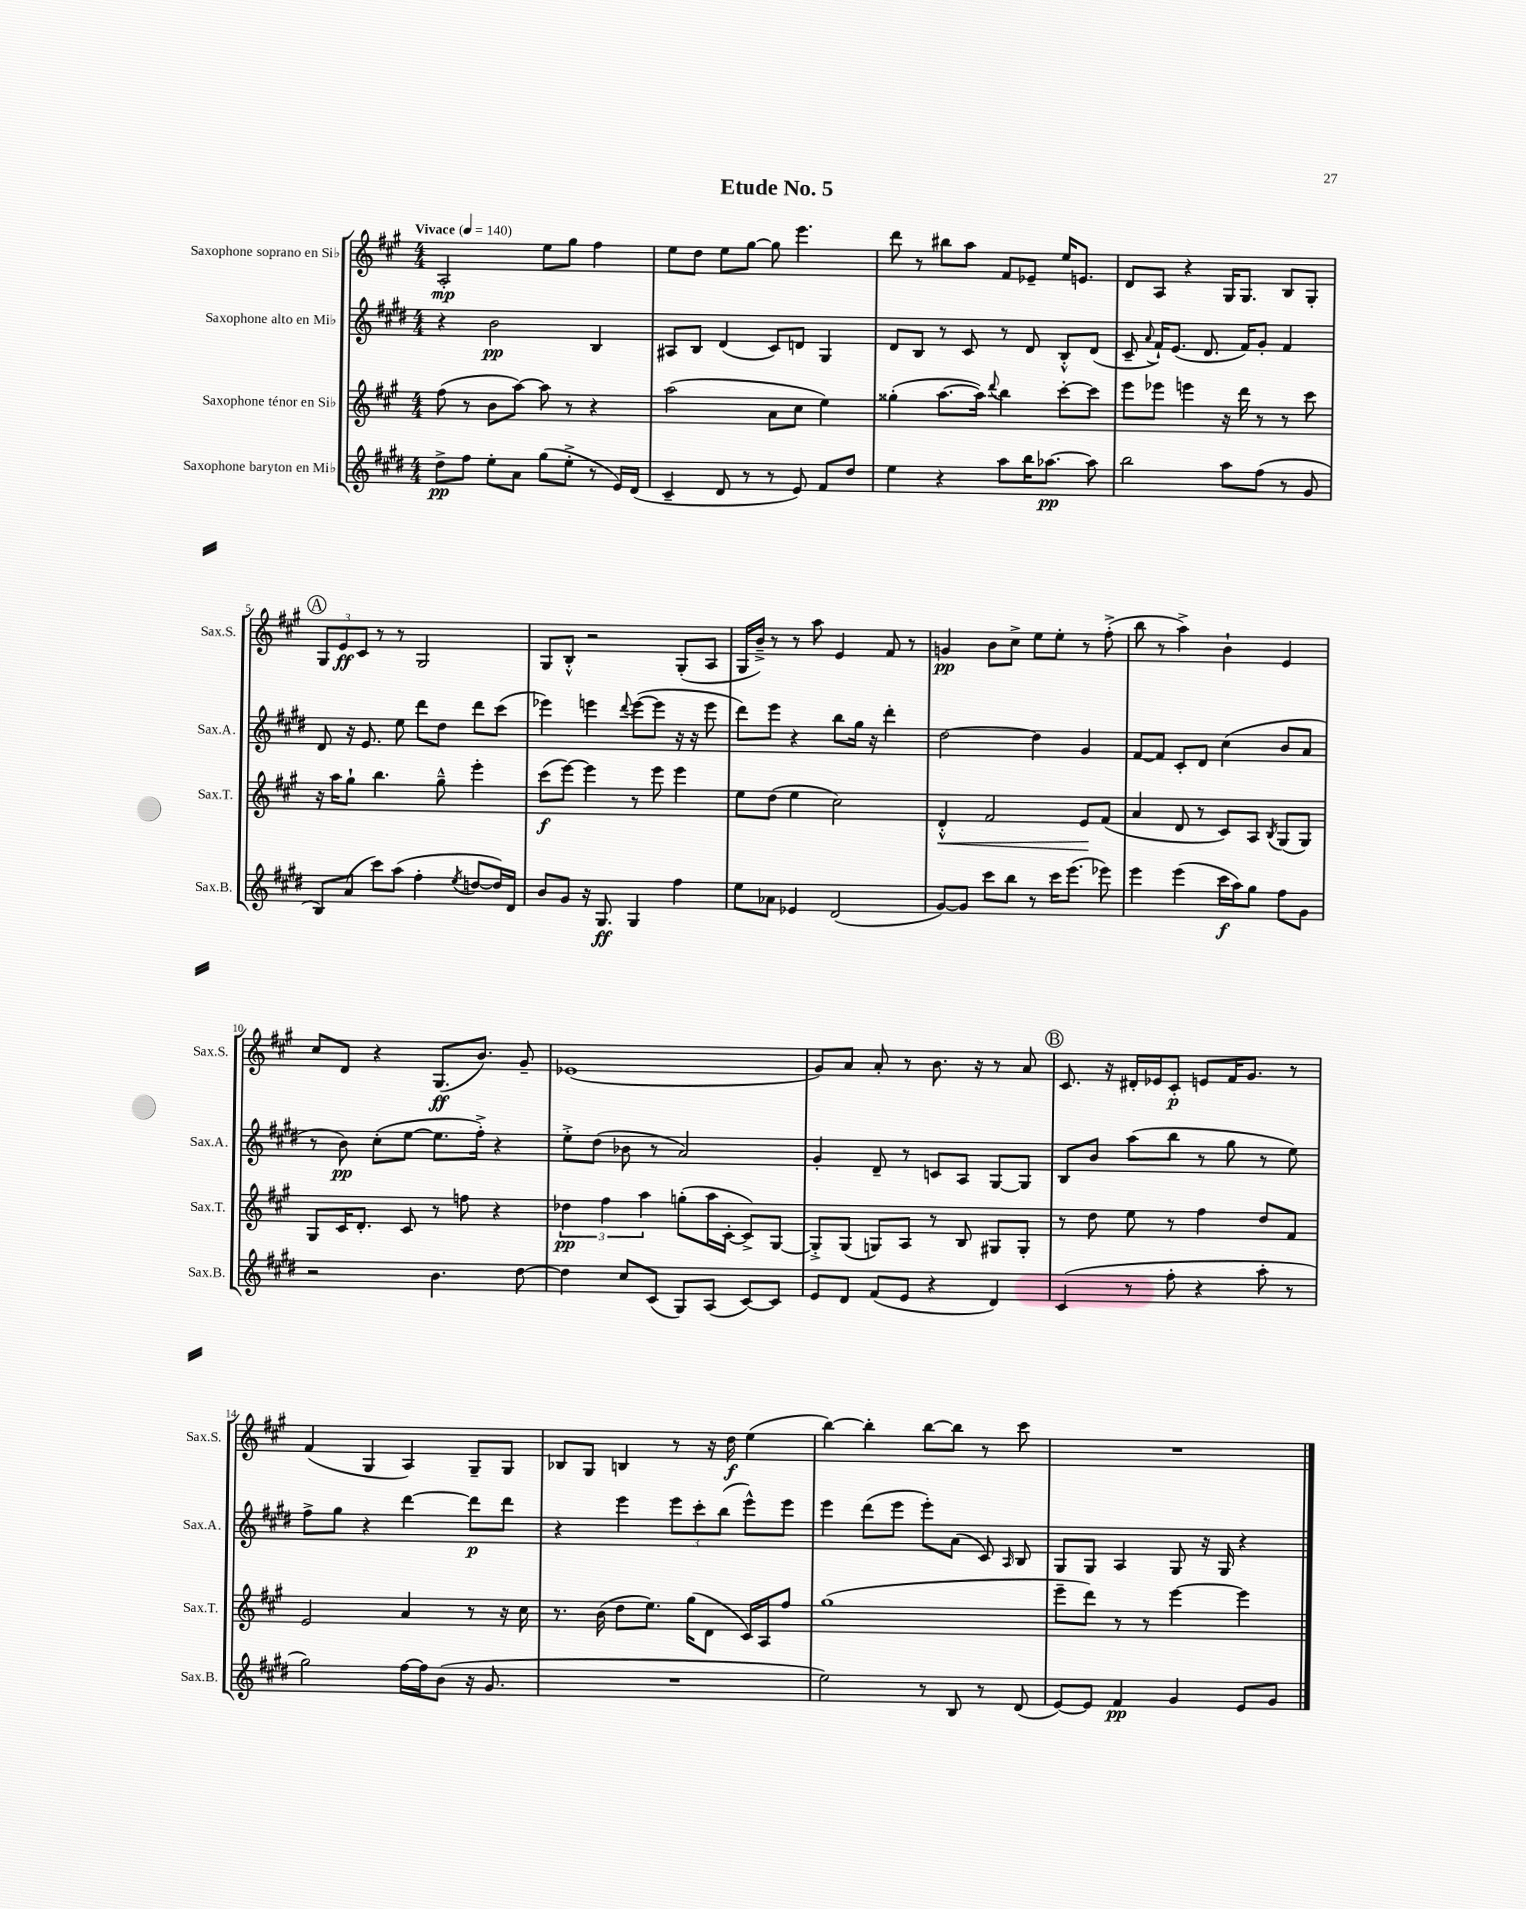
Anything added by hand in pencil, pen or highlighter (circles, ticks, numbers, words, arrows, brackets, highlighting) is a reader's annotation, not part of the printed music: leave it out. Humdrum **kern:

**kern	**kern	**kern	**kern
*staff4	*staff3	*staff2	*staff1
*clefG2	*clefG2	*clefG2	*clefG2
*k[f#c#g#d#]	*k[f#c#g#]	*k[f#c#g#d#]	*k[f#c#g#]
*M4/4	*M4/4	*M4/4	*M4/4
*MM140	*MM140	*MM140	*MM140
8dd#^	(8ff#	4r	2A'
8ff#	8r	.	.
8ee'	8b	2b	.
8a	[8aa)	.	.
(8gg#	8aa]	.	8ee
8ee'^	8r	.	8gg#
8r	4r	4B	4ff#
16e)	.	.	.
(16d#	.	.	.
=	=	=	=
4c#~	(2aa	8A#	8ee
.	.	8B	8dd
8d#	.	(4d#	8ee
8r	.	.	[8gg#
8r	8a	8c#)	8gg#]
8e)	8cc#	8d	4.eee
8f#	4ee)	4G#	.
8dd#	.	.	.
=	=	=	=
4ee	(4gg##'	8d#	8ddd
.	.	8B	8r
4r	[8.aa	8r	8bb#
.	.	8c#	8aa
.	16aa])	.	.
.	8qqddd	.	.
8aa	4bb	8r	8f#
16bb	.	8d#	8e-~
[8.aa-	.	.	.
.	[8ccc#'	8B'^^	16ee
.	.	.	8.e
8aa-]	8ccc#]	(8d#	.
=	=	=	=
2bb	8eee	8c#~	8d
.	.	8qqa	.
.	8eee-	16f#`)	8A
.	.	(8.e	.
.	4eee	.	4r
.	.	8.d#	.
8aa	16r	.	16G#
.	16ddd	16f#)	8.G#
(8ff#	8r	8g#'	.
8r	8r	4f#	8B
8g#	8ccc#	.	8G#'
=	=	=	=
8B)	16r	8d#	12G#
.	16aa	.	.
.	.	.	12e
(8a	8gg#`	16r	.
.	.	.	12c#
.	.	8.e	.
8ccc#)	4.bb	.	8r
(8aa	.	8ee	8r
4ff#'	.	8ddd#	2G#
.	8gg#~^^	8dd#	.
8qee	.	.	.
[8dd	4eee'	8ddd#	.
16dd])	.	(8ccc#	.
16d#	.	.	.
=	=	=	=
8b	(8ccc#	4eee-)	8G#
8g#	[8eee)	.	8B'^^
16r	4eee]	4eee	2r
8.G#	.	.	.
.	.	8qqddd#	.
4G#	8r	([8eee	.
.	8eee	8eee]	.
4ff#	4eee	16r	(8G#'
.	.	16r	.
.	.	8eee	8A
=	=	=	=
8ee	8ee	8ddd#)	16G#
.	.	.	16b~^)
8a-	(8dd	8eee	8r
4e-	4ee	4r	8r
.	.	.	8aa
(2d#	2cc#)	8bb	4e
.	.	16gg#	.
.	.	16r	.
.	.	4ddd#'	8f#
.	.	.	8r
=	=	=	=
[8g#)	4d'^^	[2dd#	4g
8g#]	.	.	.
8ccc#	2f#	.	8b
8bb	.	.	8cc#^
8r	.	4dd#]	8ee
16ccc#	.	.	8ee'
(8.eee	.	.	.
.	8e	4g#	8r
8eee-)	(8f#	.	(8ff#'^
=	=	=	=
4eee	4a	[8f#	8bb
.	.	8f#]	8r
(4eee	8d	8c#'	4aa^)
.	8r	8d#	.
16ccc#	8c#)	(4cc#	4b`
16aa)	.	.	.
8gg#	8A	.	.
.	8qB	.	.
8ff#	(8G#	8b	4e
8g#	8G#)	8a	.
=	=	=	=
2r	8G#	8r	8cc#
.	16c#	8b)	8d
.	8.d'	.	.
.	.	(8cc#'	4r
.	8c#	[8ee	.
4.b	8r	8.ee]	(8.G#
.	8ff	.	.
.	.	16ff#'^)	8.b)
.	4r	4r	.
[8dd#	.	.	8g#~
=	=	=	=
4dd#]	6dd-	8ee'^	(1e-
.	.	(8dd#	.
.	6ff#	.	.
8cc#	.	8b-	.
.	6aa	.	.
(8c#	.	8r	.
8G#)	(8gg'	2a)	.
(8A	16aa	.	.
.	[16c#'	.	.
[8c#)	8c#^])	.	.
8c#]	[8G#	.	.
=	=	=	=
8e	8G#'^]	4g#'	8g#)
8d#	(8G#	.	8a
(8f#	8G)	8d#~	8a'
8e	8A	8r	8r
4r	8r	8c	8.b
.	8B	8A	.
.	.	.	16r
4d#)	8G#	[8G#	8r
.	8G#'	8G#]	8a
=	=	=	=
(4c#	8r	8B	8.c#
.	8dd	8b	.
.	.	.	16r
8r	8ee	(8aa	16d#'
.	.	.	16e-
8ff#'	8r	8bb	8c#'
4r	4ff#	8r	8e
.	.	8gg#	16f#
.	.	.	8.g#
8aa'	8dd	8r	.
8r	8f#	8ee)	8r
=	=	=	=
2gg#)	2e	8ff#^	(4f#
.	.	8gg#	.
.	.	4r	4G#
[16ff#	4a	[4ddd#	4A)
16ff#]	.	.	.
(8b	.	.	.
16r	8r	8ddd#]	8G#~
8.g#	.	.	.
.	16r	8ddd#	8G#
.	16cc#	.	.
=	=	=	=
1r	8.r	4r	8B-
.	.	.	8G#
.	(16b	.	.
.	8dd	4eee	4B
.	8.ee)	.	.
.	.	12eee	8r
.	(16gg#	.	.
.	.	12ccc#'	.
.	8d	.	16r
.	.	(12bb	.
.	.	.	16dd
.	16c#)	8eee^^)	(4ee
.	16A	.	.
.	8ff#	8eee	.
=	=	=	=
2ee)	(1gg#	4eee	[4bb)
.	.	(8ddd#	4bb']
.	.	8eee	.
8r	.	8eee')	[8bb
8B	.	(8a	8bb]
8r	.	8c#)	8r
.	.	16qqA	.
(8d#	.	8B	8ccc#
=	=	=	=
[8e)	8eee~	8G#	1r
8e]	8ddd)	8G#	.
4f#	8r	4A	.
.	8r	.	.
4g#	[4eee	8G#	.
.	.	16r	.
.	.	16G#	.
8e	4eee]	4r	.
8g#	.	.	.
==	==	==	==
*-	*-	*-	*-
